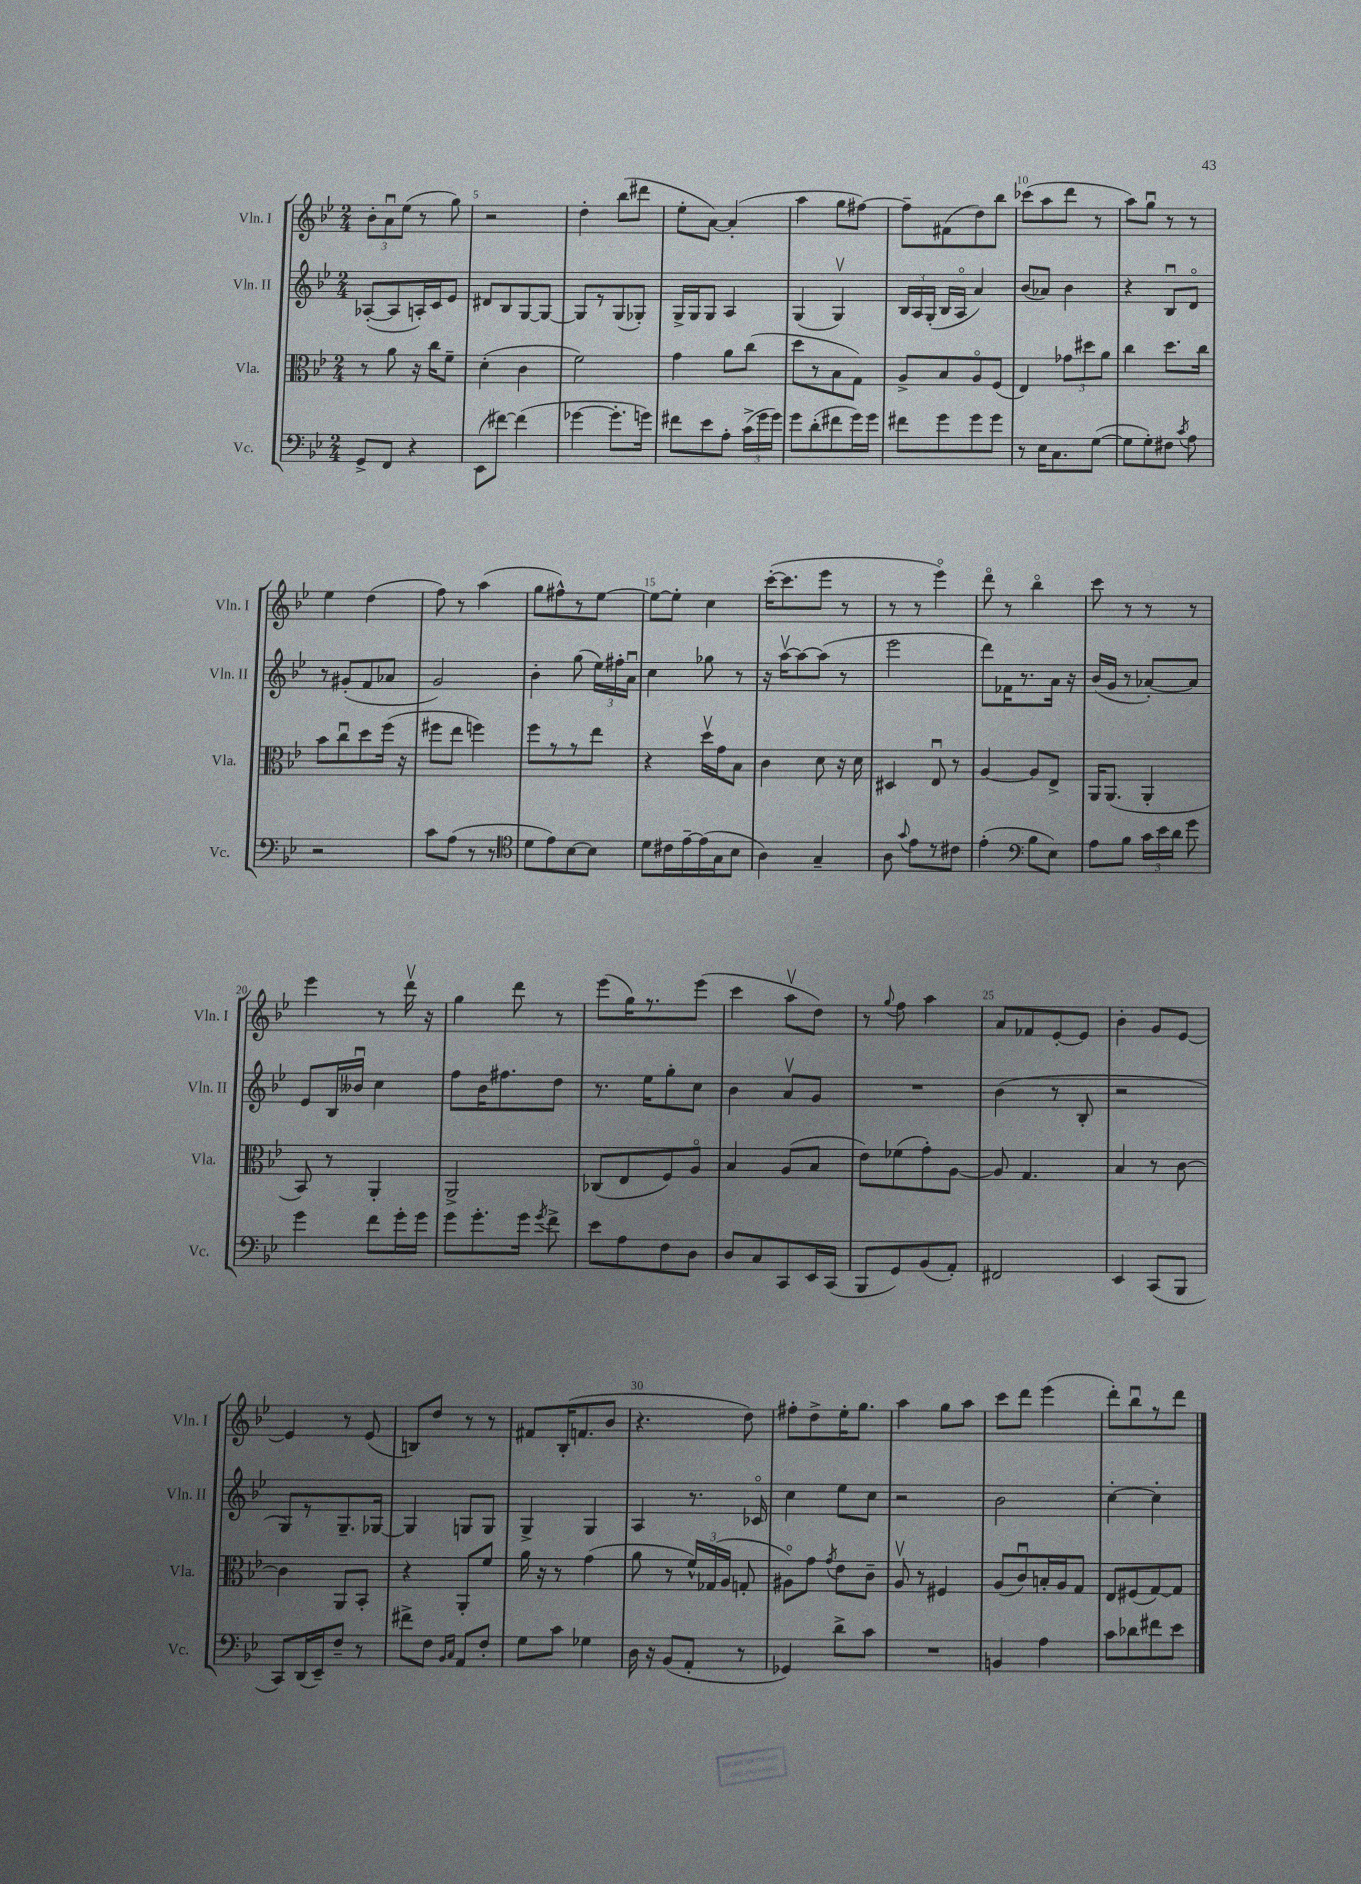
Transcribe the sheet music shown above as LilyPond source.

<<
\new StaffGroup <<
\new Staff = "s0" \with { instrumentName = "Vln. I" shortInstrumentName = "Vln. I" } {
    \clef treble \key bes \major \numericTimeSignature \time 2/4
    \autoBeamOff \tuplet 3/2 { bes'8[-. a'8\downbow ees''8]( } r8 g''8) |
    r2 |
    d''4-. bes''8[( dis'''8] |
    ees''8[-. a'8]~) a'4-.( |
    a''4 g''8[ fis''8]~) |
    fis''8[-- fis'8( d''8) bes''8] |
    ces'''8[( a''8 d'''8] r8 |
    a''8[) g''8]\downbow r8 r8 |
    ees''4 d''4( |
    f''8) r8 a''4( |
    g''8[ fis''8-^) r8 ees''8]~ |
    ees''8[~ ees''8]-. c''4 |
    c'''16[~-.( c'''8. ees'''8] r8 |
    r8 r8 ees'''4\flageolet) |
    d'''8\flageolet r8 bes''4\flageolet |
    c'''8 r8 r8 r8 |
    ees'''4 r8 d'''16\upbow r16 |
    g''4 d'''8 r8 |
    ees'''8[( g''16) r8. ees'''8]( |
    c'''4 a''8[\upbow d''8]) |
    r8 \appoggiatura { g''8 } f''8 a''4 |
    a'8[ fes'8 ees'8~-. ees'8] |
    bes'4-. g'8[ ees'8]~ |
    ees'4 r8 ees'8( |
    b8[) d''8] r8 r8 |
    fis'8[ bes16-.( f'8. bes'8] |
    r4. d''8) |
    fis''8[-. d''8-> ees''16-. g''8.] |
    a''4 g''8[ a''8] |
    c'''8[ d'''8] ees'''4( |
    d'''8[-.) bes''8\downbow r8 d'''8] \bar "|." |
}
\new Staff = "s1" \with { instrumentName = "Vln. II" shortInstrumentName = "Vln. II" } {
    \clef treble \key bes \major \numericTimeSignature \time 2/4
    \autoBeamOff aes8[~-.( aes8 a16-.) c'16 ees'8] |
    dis'8[ bes8 g8~ g8]~ |
    g8[ r8 g8( ges8]-.) |
    g16[-> g16 g8] a4 |
    g4( g4\upbow) |
    \tuplet 3/2 { bes16[ a16 g16]-.( } bes16[ a16]\flageolet a'4) |
    bes'8[( aes'8]) bes'4 |
    r4 bes8[\downbow d'8]\flageolet |
    r8 gis'8[-.( f'8 aes'8] |
    g'2) |
    bes'4-. g''8( \tuplet 3/2 { ees''16[) fis''16-. a'16]\downbow } |
    c''4 ges''8 r8 |
    r16 a''16[~\upbow a''8~ a''8]( r8 |
    ees'''2 |
    d'''8[) fes'16 r8. a'16] r16 |
    bes'16[( g'16] r8 aes'8[~-.) aes'8] |
    ees'8[ bes16 beses'16]\downbow c''4 |
    f''8[ bes'16 fis''8. d''8] |
    r8. ees''16[ g''8-. c''8] |
    bes'4 a'8[\upbow g'8] |
    R2 |
    bes'4( r8 bes8-. |
    r2 |
    g8[) r8 g8.-- ges16]~ |
    ges4 g8[ g8] |
    g4-> g4 |
    a4 r8. ces'16\flageolet |
    c''4 ees''8[ c''8] |
    r2 |
    bes'2 |
    c''4~-. c''4-. \bar "|." |
}
\new Staff = "s2" \with { instrumentName = "Vla." shortInstrumentName = "Vla." } {
    \clef alto \key bes \major \numericTimeSignature \time 2/4
    \autoBeamOff r8 a'8 r16 c''16[ f'8]-- |
    d'4-.( c'4 |
    f'2) |
    g'4 a'8[ c''8]( |
    d''8[ r8 bes8 g8]) |
    a8[-> bes8 a8\flageolet f8]( |
    ees4) \tuplet 3/2 { ges'8[ dis''8 a'8] } |
    c''4 d''8.[ c''16] |
    bes'8[ c''8\downbow d''8 f''16]( r16 |
    fis''8[ ees''8] f''4) |
    f''8[ r8 r8 ees''8] |
    r4 d''16[\upbow g'16 bes8] |
    c'4 d'8 r16 d'16 |
    dis4 ees8\downbow r8 |
    a4~ a8[ ees8]-> |
    a,16[ a,8.]( a,4-. |
    bes,8) r8 a,4-. |
    a,2-> |
    ces8[( ees8 f8) a8]\flageolet |
    bes4 a8[( bes8] |
    ees'8[) fes'8( g'8-.) a8]~ |
    a8 g4. |
    bes4 r8 c'8~ |
    c'4 a,8[ bes,8]-. |
    r4 a,8[-. f'8] |
    a'16 r16 r8 g'4( |
    a'8 r8 \tuplet 3/2 { f'16[-^) ges16( a16] } g8-. |
    ais8[\flageolet) g'8] \acciaccatura { g'8 } ees'8[ c'8]-- |
    a8\upbow r8 fis4 |
    a8[( c'8\downbow) b16-. a16 g8] |
    ees8[ fis8( g8~) g8] \bar "|." |
}
\new Staff = "s3" \with { instrumentName = "Vc." shortInstrumentName = "Vc." } {
    \clef bass \key bes \major \numericTimeSignature \time 2/4
    \autoBeamOff g,8[-> f,8] r4 |
    ees,8[( fis'8]~) fis'4( |
    ges'4~ ges'8.[-. g'16]) |
    fis'8[ ees'8 a8]-. \tuplet 3/2 { c'16[->( g'16 g'16]) } |
    g'8[ d'8-.( fis'8 g'16) g'16] |
    fis'8[ g'8 g'8 g'8] |
    r8 ees16[ c8. g8]~( |
    g8[ g8-.) fis8] \acciaccatura { c'8 } a8 |
    r2 |
    c'8[ a8]( r8 r8 |
    \clef tenor d'8[ ees'8) bes8~ bes8] |
    d'8[ cis'16 ees'16~-- ees'16( g16 bes8] |
    a4) g4-- |
    a8 \appoggiatura { g'8 } ees'8[ r8 cis'8] |
    ees'4-.( \clef bass bes8[ ees8]) |
    a8[ bes8] \tuplet 3/2 { c'16[ ees'16 d'16] } g'8 |
    g'4 f'8[ g'16-. g'16] |
    g'8[ g'8.-. g'16] \acciaccatura { g'8 } f'8-> |
    ees'8[ a8 f8 d8] |
    d8[ c8 c,8 ees,16 c,16]( |
    bes,,8[ g,8) bes,8( a,8]-.) |
    fis,2 |
    ees,4 c,8[( bes,,8] |
    c,8[) d,16( ees,16--) f8]-- r8 |
    fis'8[-> f8] \grace { bes,16[ c16] } a,8[ f8]-. |
    g8[ c'8] ges4 |
    d16 r16 bes,8[( a,8]-. r8 |
    ges,4) d'8[-> c'8] |
    R2 |
    b,4 a4 |
    c'8[ des'8 fis'8 ees'8] \bar "|." |
}
>>
>>
\layout { \context { \Score currentBarNumber = #4 \override BarNumber.break-visibility = ##(#f #t #t) barNumberVisibility = #(every-nth-bar-number-visible 5) } }
